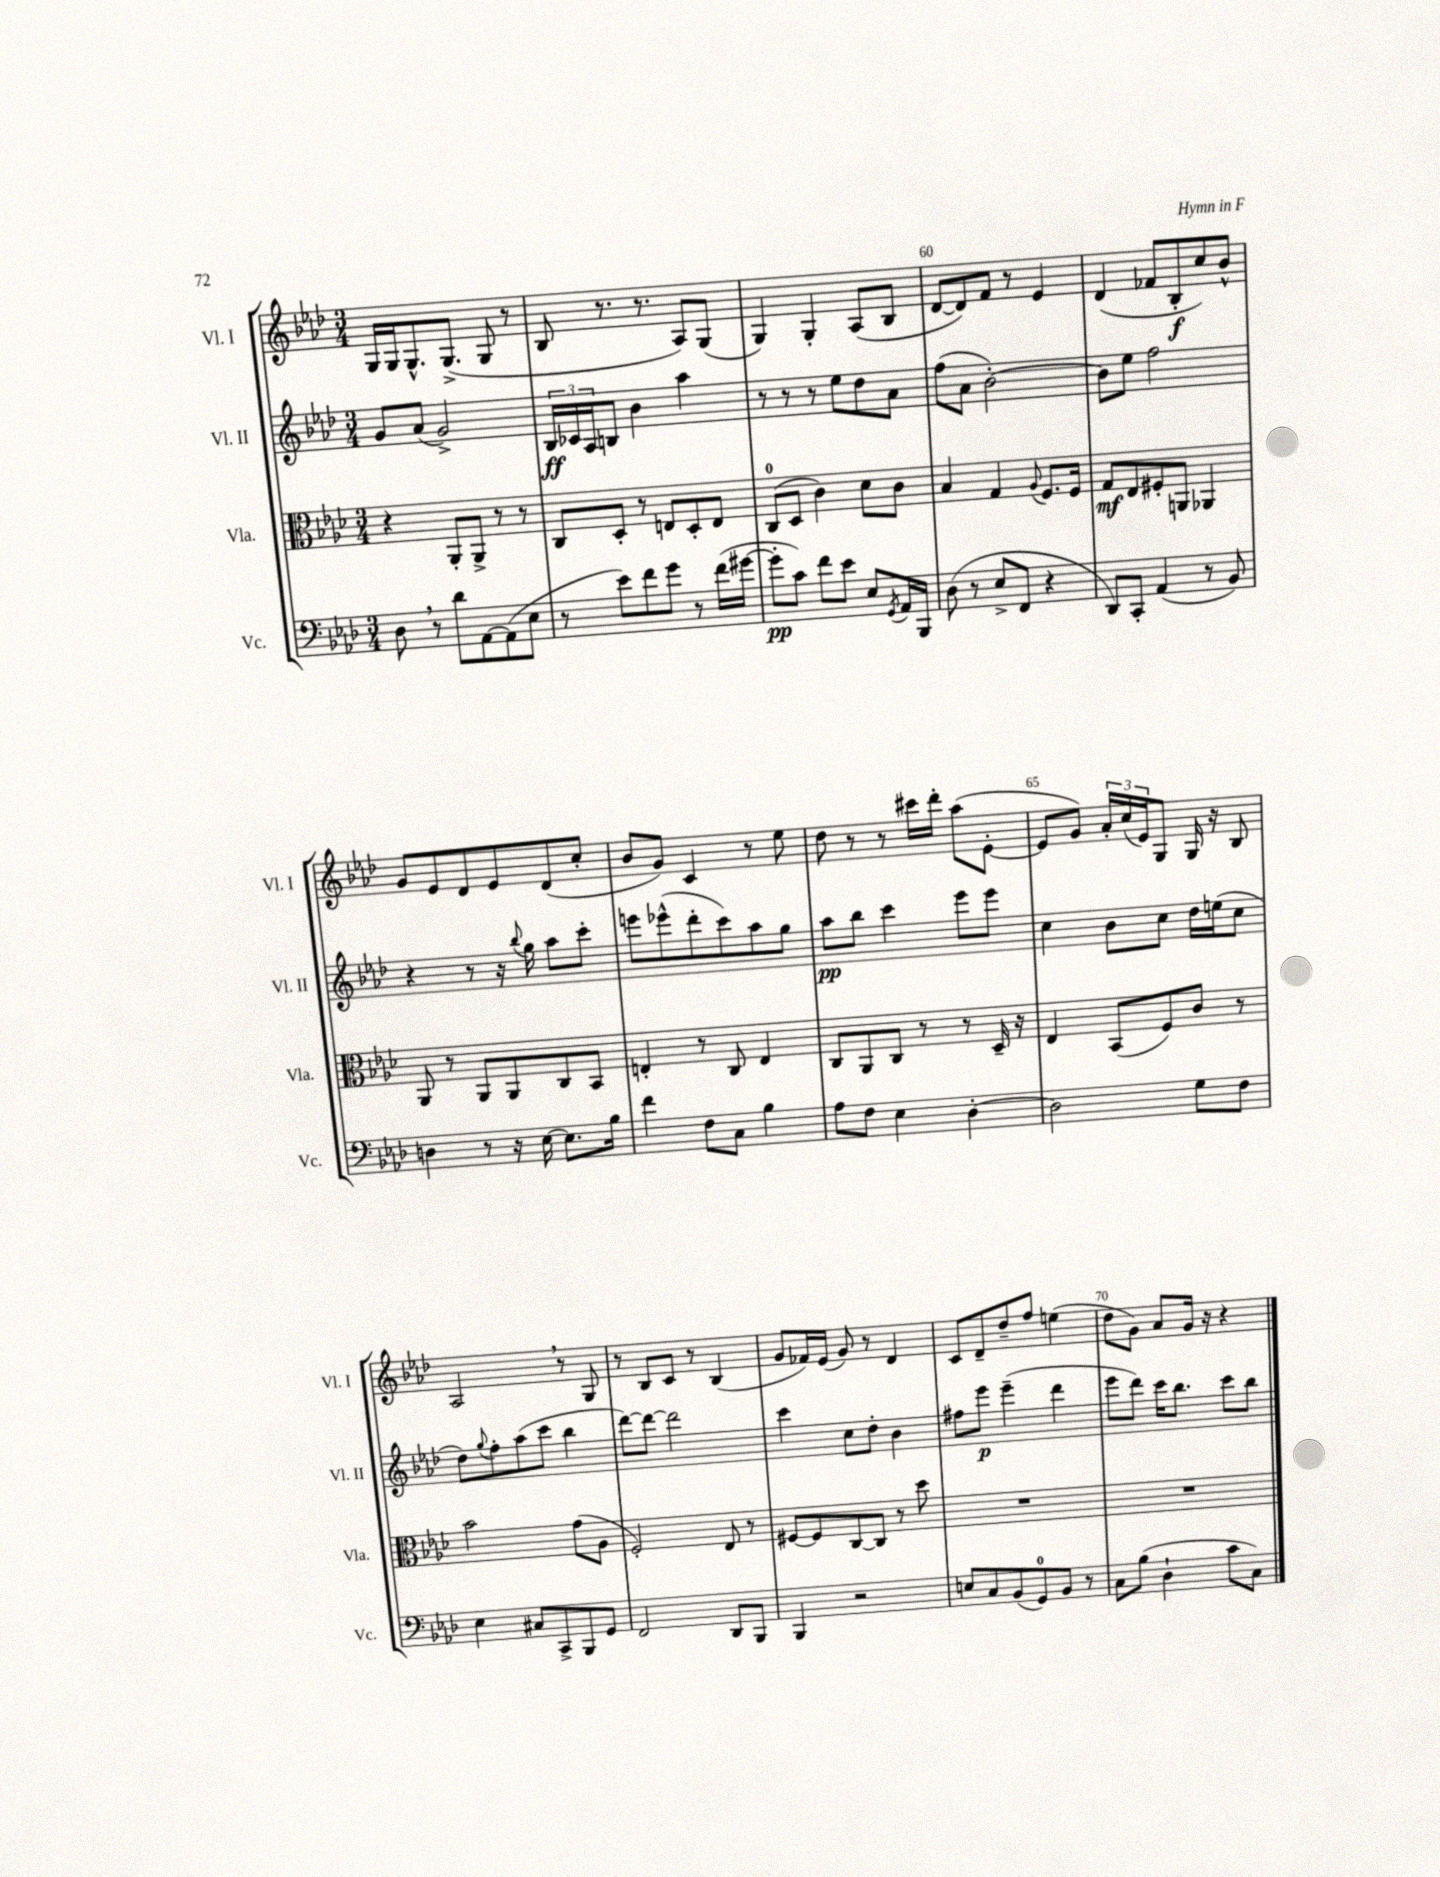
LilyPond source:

<<
\new StaffGroup <<
\new Staff = "s0" \with { instrumentName = "Vl. I" shortInstrumentName = "Vl. I" } {
    \clef treble \key aes \major \numericTimeSignature \time 3/4
    g16 g16 g8.-^ g8.->( g8 r8 |
    bes8 r8. r8. aes8) g8( |
    g4) g4-. aes8( bes8 |
    des'8~ des'8) f'8 r8 ees'4 |
    des'4( fes'8 bes8-.\f c''8) bes'8-^ |
    g'8 ees'8 des'8 ees'8 des'8( c''8-. |
    bes'8 g'8) c'4 r8 ees''8 |
    des''8 r8 r8 cis'''16 des'''16-. aes''8( ees'8~-. |
    ees'8 g'8) \tuplet 3/2 { aes'16-. c''16( ees'16) } g8 g16 r16 bes8 |
    aes2 \breathe r8 g8 |
    r8 bes8 c'8 r8 bes4( |
    g'8 fes'16) ees'16( g'8) r8 des'4 |
    c'8 des'8-- des''8-- f''8 e''4( |
    des''8 g'8) aes'8 g'16 r16 r4 \bar "|." |
}
\new Staff = "s1" \with { instrumentName = "Vl. II" shortInstrumentName = "Vl. II" } {
    \clef treble \key aes \major \numericTimeSignature \time 3/4
    g'8 aes'8( g'2->) |
    \tuplet 3/2 { bes16\ff ces'16 aes16 } b8 bes'4 aes''4 |
    r8 r8 r8 ees''8 des''8 aes'8 |
    f''8( aes'8 bes'2~-.) |
    bes'8 ees''8 f''2 |
    r4 r8 r16 \appoggiatura { bes''8 } g''16 aes''8 c'''8-. |
    e'''8 ees'''8-^( des'''8-. c'''8) aes''8 g''8 |
    aes''8\pp bes''8 c'''4 ees'''8 ees'''8 |
    c''4 bes'8 c''8 des''16 e''16( c''8 |
    des''8) \appoggiatura { g''8 } f''8-. aes''8( c'''8 bes''4 |
    des'''8~) des'''8~ des'''2 |
    c'''4 c''8 des''8-. bes'4 |
    fis''8 ees'''8\p ees'''4--( des'''4 |
    ees'''8 des'''8) c'''16 bes''8. c'''8 bes''8 \bar "|." |
}
\new Staff = "s2" \with { instrumentName = "Vla." shortInstrumentName = "Vla." } {
    \clef alto \key aes \major \numericTimeSignature \time 3/4
    r4 aes,8-. aes,8-> r8 r8 |
    c8 des8-. r8 e8 des8-. e8 |
    c8-0( des8 c'4) des'8 c'8 |
    bes4 g4 \appoggiatura { aes8 } f8. f16 |
    g8\mf ees8 fis8-. a,8 aes,4 |
    aes,8 r8 aes,8 aes,8 c8 bes,8 |
    e4-. r8 c8 e4 |
    c8 aes,8 c8 r8 r8 des16-- r16 |
    ees4 bes,8( f8) c'8 r8 |
    bes'2 g'8( aes8 |
    f2-.) ees8 r8 |
    fis8~ fis8 c8~ c8 r8 des''8 |
    R2. |
    R2. \bar "|." |
}
\new Staff = "s3" \with { instrumentName = "Vc." shortInstrumentName = "Vc." } {
    \clef bass \key aes \major \numericTimeSignature \time 3/4
    des8 \breathe r8 des'8 aes,8~ aes,8( ees8 |
    r8 ees'8) f'8 g'8 r8 f'16( gis'16~ |
    gis'8-.\pp c'8) f'8 ees'8 ees8 \acciaccatura { g,8 } aes,16 bes,,16 |
    des8( r8 ees8-> f,8 r4 |
    des,8) c,8-. aes,4( r8 bes,8) |
    d4 r8 r16 ees16~ ees8. bes16 |
    f'4 f8 c8 bes4 |
    aes8 f8 ees4 des4~-. |
    des2 g8 f8 |
    ees4 cis8 c,8-> bes,,8 g,8 |
    f,2 des,8 bes,,8 |
    bes,,4 r2 |
    e8 c8 bes,8( g,8-0) bes,8 r8 |
    c8 bes8( des4-! c'8 c8) \bar "|." |
}
>>
>>
\layout { \context { \Score currentBarNumber = #57 \override BarNumber.break-visibility = ##(#f #t #t) barNumberVisibility = #(every-nth-bar-number-visible 5) } }
